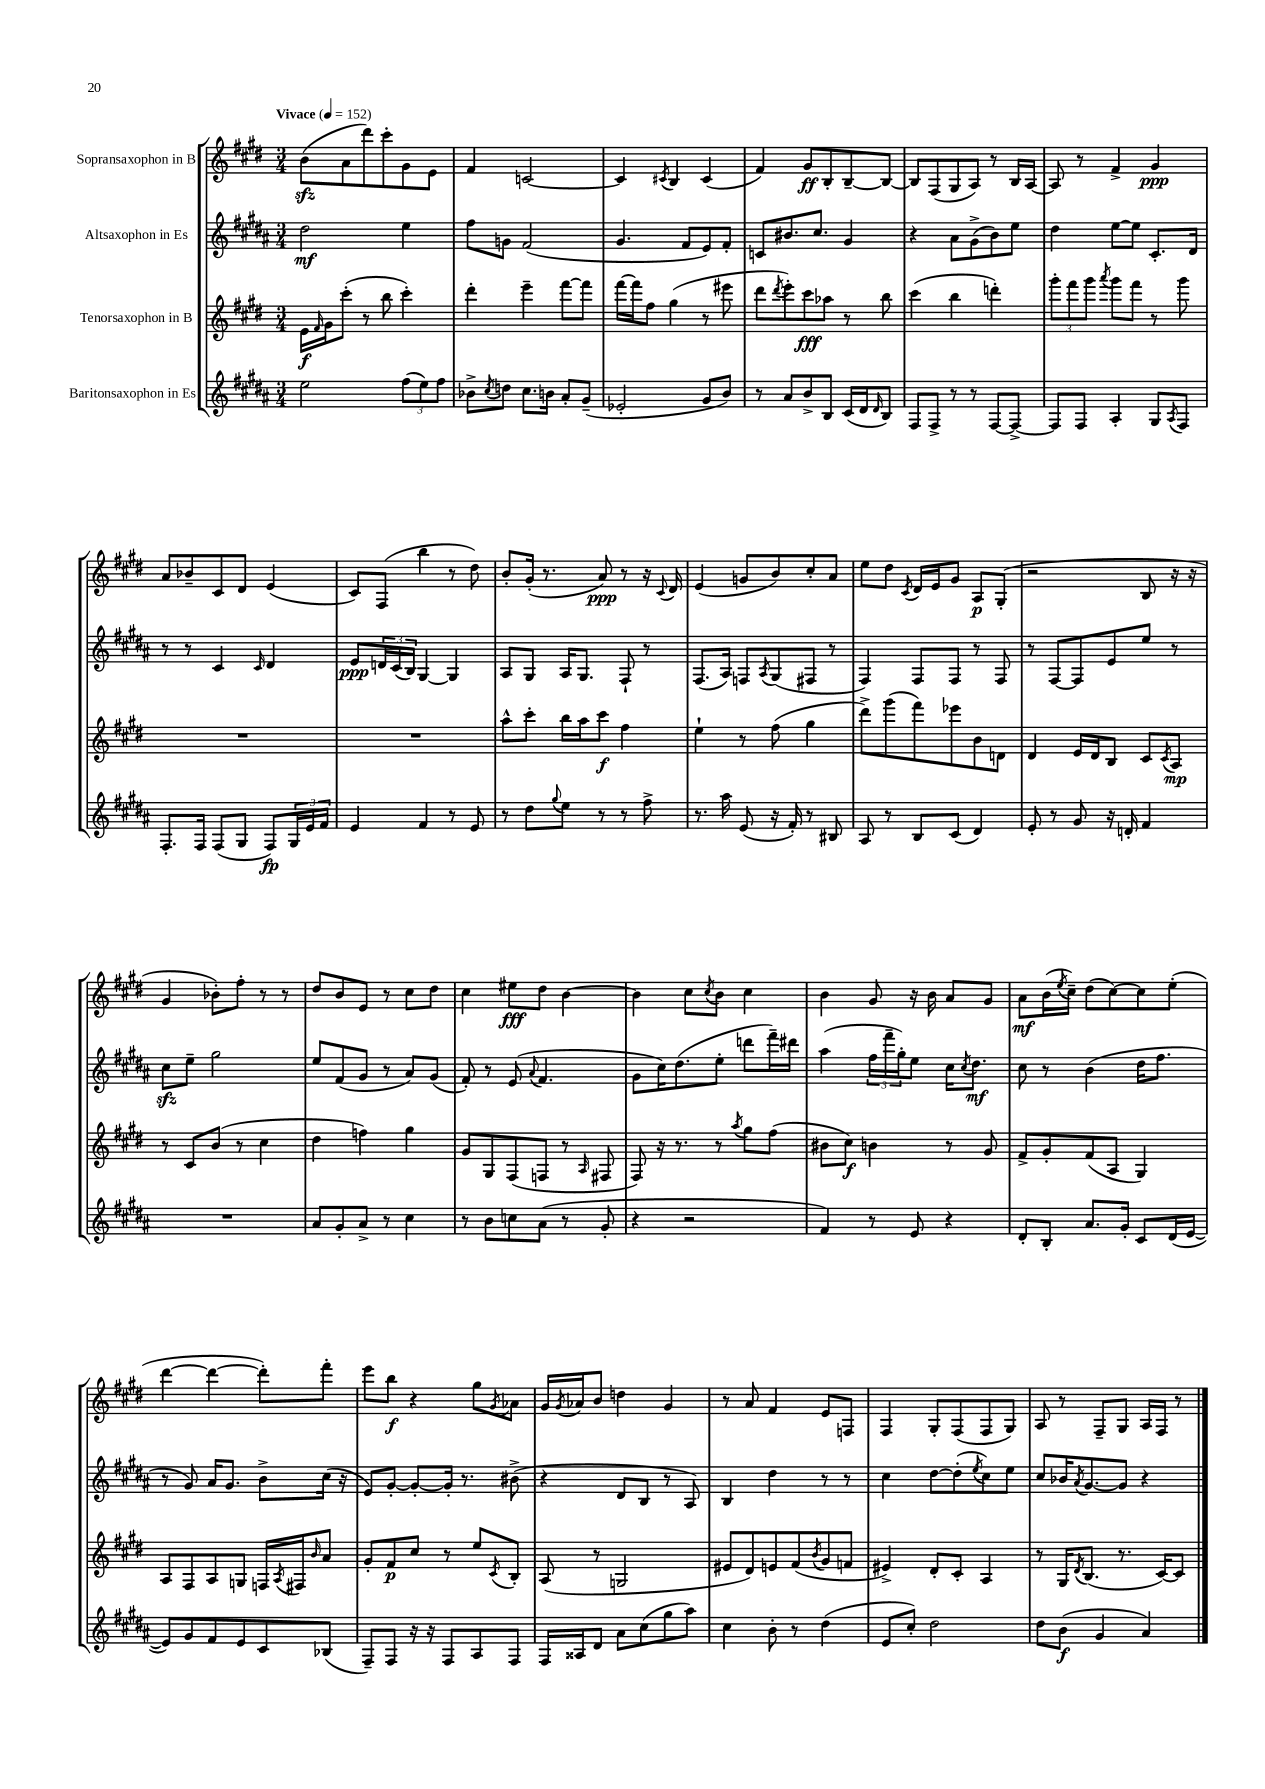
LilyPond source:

<<
\new StaffGroup <<
\new Staff = "s0" \with { instrumentName = "Sopransaxophon in B" } {
    \clef treble \key e \major \numericTimeSignature \time 3/4 \tempo "Vivace" 4 = 152
    b'8\sfz( a'8 dis'''8) cis'''8-. gis'8 e'8 |
    fis'4 c'2~ |
    c'4 \acciaccatura { cis'8 } b4 cis'4( |
    fis'4) gis'8\ff b8-. b8~-- b8~ |
    b8 fis8( gis8 a8) r8 b16 a16~ |
    a8 r8 fis'4-> gis'4\ppp |
    a'8 bes'8-- cis'8 dis'8 e'4( |
    cis'8) fis8( b''4 r8 dis''8) |
    b'8-. gis'16-.( r8. a'8\ppp) r8 r16 \appoggiatura { cis'8 } dis'16 |
    e'4( g'8 b'8) cis''8-. a'8 |
    e''8 dis''8 \acciaccatura { cis'8 } dis'16 e'16 gis'8 a8\p gis8-.( |
    r2 b8 r16 r16 |
    gis'4 bes'8-.) fis''8-. r8 r8 |
    dis''8 b'8 e'8 r8 cis''8 dis''8 |
    cis''4 eis''8\fff dis''8 b'4~ |
    b'4 cis''8 \acciaccatura { cis''8 } b'8 cis''4 |
    b'4 gis'8 r16 b'16 a'8 gis'8 |
    a'8\mf b'16( \acciaccatura { e''8 } cis''16--) dis''8( cis''8~) cis''8 e''8-.( |
    dis'''4~ dis'''4~ dis'''8-.) fis'''8-. |
    e'''8 b''8\f r4 gis''8 \acciaccatura { gis'8 } aes'8 |
    gis'16 \acciaccatura { gis'8 } aes'16 b'8 d''4 gis'4 |
    r8 a'8 fis'4 e'8 f8 |
    fis4 gis8-. fis8( fis8 gis8) |
    a8 r8 fis8-- gis8 a16 fis16 r8 \bar "|." |
}
\new Staff = "s1" \with { instrumentName = "Altsaxophon in Es" } {
    \clef treble \key b \major \numericTimeSignature \time 3/4
    dis''2\mf e''4 |
    fis''8 g'8 fis'2( |
    gis'4. fis'8 e'8) fis'8-. |
    c'8 bis'8. cis''8. gis'4 |
    r4 ais'8 gis'8->( b'8) e''8 |
    dis''4 e''8~ e''8 cis'8.-. dis'16 |
    r8 r8 cis'4 \grace { cis'16 } dis'4 |
    e'8\ppp \tuplet 3/2 { d'16 cis'16( b16) } gis4~ gis4 |
    ais8 gis8 ais16 gis8. fis8-! r8 |
    fis8.( ais16) f8 \acciaccatura { ais8 } gis8( fis8 r8 |
    fis4) fis8 fis8 r8 fis8 |
    r8 fis8~ fis8 e'8 e''8 r8 |
    cis''8\sfz e''8-- gis''2 |
    e''8 fis'8( gis'8 r8 ais'8) gis'8( |
    fis'8-.) r8 e'8( \appoggiatura { ais'8 } fis'4. |
    gis'8 cis''16) dis''8.( e''8-. d'''8 fis'''16--) dis'''16 |
    ais''4( \tuplet 3/2 { fis''16 fis'''16-- gis''16-.) } e''8 cis''16 \acciaccatura { cis''8 } dis''8.\mf |
    cis''8 r8 b'4( dis''16 fis''8. |
    r8 gis'8) ais'16 gis'8. b'8-> cis''16( r16 |
    e'8) gis'8~-. gis'8~-. gis'16-. r8. bis'8->( |
    r4 dis'8 b8 r8 ais8) |
    b4 dis''4 r8 r8 |
    cis''4 dis''8~ dis''8-.( \acciaccatura { e''8 } cis''8) e''8 |
    cis''8 bes'16 \acciaccatura { ais'8 } gis'8.~ gis'8 r4 \bar "|." |
}
\new Staff = "s2" \with { instrumentName = "Tenorsaxophon in B" } {
    \clef treble \key e \major \numericTimeSignature \time 3/4
    e'16\f \grace { fis'16 } gis'16 cis'''8-.( r8 b''8 cis'''4-.) |
    dis'''4-. e'''4-- fis'''8~ fis'''8 |
    fis'''16~ fis'''16 fis''8 gis''4( r8 eis'''8 |
    dis'''8 \acciaccatura { dis'''8 } e'''8-.) cis'''8\fff aes''8 r8 b''8 |
    cis'''4( b''4 d'''4-.) |
    \tuplet 3/2 { gis'''8-. fis'''8 gis'''8 } \acciaccatura { a'''8 } gis'''8 fis'''8 r8 gis'''8 |
    R2. |
    R2. |
    a''8-^ cis'''8-. b''16 a''16 cis'''8\f fis''4 |
    e''4-! r8 fis''8( gis''4 |
    dis'''8->) gis'''8( fis'''8) ees'''8 b'8 d'8 |
    dis'4 e'16 dis'16 b8 cis'8 \acciaccatura { cis'8 } a8\mp |
    r8 cis'8 b'8( r8 cis''4 |
    dis''4 f''4) gis''4 |
    gis'8 gis8 fis8( f8 r8 \grace { a16 } fis8 |
    fis8) r16 r8. r8 \acciaccatura { a''8 } gis''8 fis''8( |
    bis'8 cis''8\f) b'4 r8 gis'8 |
    fis'8-> gis'8-. fis'8( a8 gis4) |
    a8 fis8 a8 g8 f16 \acciaccatura { a8 } fis16 \grace { b'16 } a'8 |
    gis'8-. fis'8\p cis''8 r8 e''8 \acciaccatura { cis'8 } b8-. |
    a8( r8 g2 |
    eis'8 dis'8) e'8 fis'8( \acciaccatura { b'8 } gis'8 f'8 |
    eis'4->) dis'8-. cis'8-. a4 |
    r8 gis16 \acciaccatura { dis'8 } b8.( r8. cis'16~) cis'8 \bar "|." |
}
\new Staff = "s3" \with { instrumentName = "Baritonsaxophon in Es" } {
    \clef treble \key b \major \numericTimeSignature \time 3/4
    e''2 \tuplet 3/2 { fis''8( e''8) fis''8 } |
    bes'8-> \acciaccatura { cis''8 } d''8 cis''8. b'16 ais'8-. gis'8--( |
    ees'2-. gis'8 b'8) |
    r8 ais'8 b'8-> b8 cis'16( dis'16 \grace { dis'16 } b8) |
    fis8 fis8-> r8 r8 fis8~ fis8~-> |
    fis8 fis8 ais4-. gis8 \acciaccatura { ais8 } fis8 |
    fis8.-. fis16 fis8( gis8 fis8\fp) \tuplet 3/2 { gis16 e'16 fis'16 } |
    e'4 fis'4 r8 e'8 |
    r8 dis''8 \appoggiatura { gis''8 } e''8 r8 r8 fis''8-> |
    r8. ais''16 e'8( r16 fis'16-.) r8 bis8 |
    ais8 r8 b8 cis'8( dis'4) |
    e'8-. r8 gis'8 r16 d'16-. fis'4 |
    R2. |
    ais'8 gis'8-. ais'8-> r8 cis''4 |
    r8 b'8 c''8 ais'8( r8 gis'8-. |
    r4 r2 |
    fis'4) r8 e'8 r4 |
    dis'8-. b8-. ais'8. gis'16-. cis'8 dis'16( e'16~ |
    e'8) gis'8 fis'8 e'8 cis'8 bes8( |
    fis8--) fis8 r16 r16 fis8 ais8 fis8 |
    fis16 aisis16 dis'8 ais'8 cis''8( gis''8 ais''8) |
    cis''4 b'8-. r8 dis''4( |
    e'8 cis''8-.) dis''2 |
    dis''8 b'8\f( gis'4 ais'4) \bar "|." |
}
>>
>>
\layout { \context { \Score \remove "Bar_number_engraver" } }
